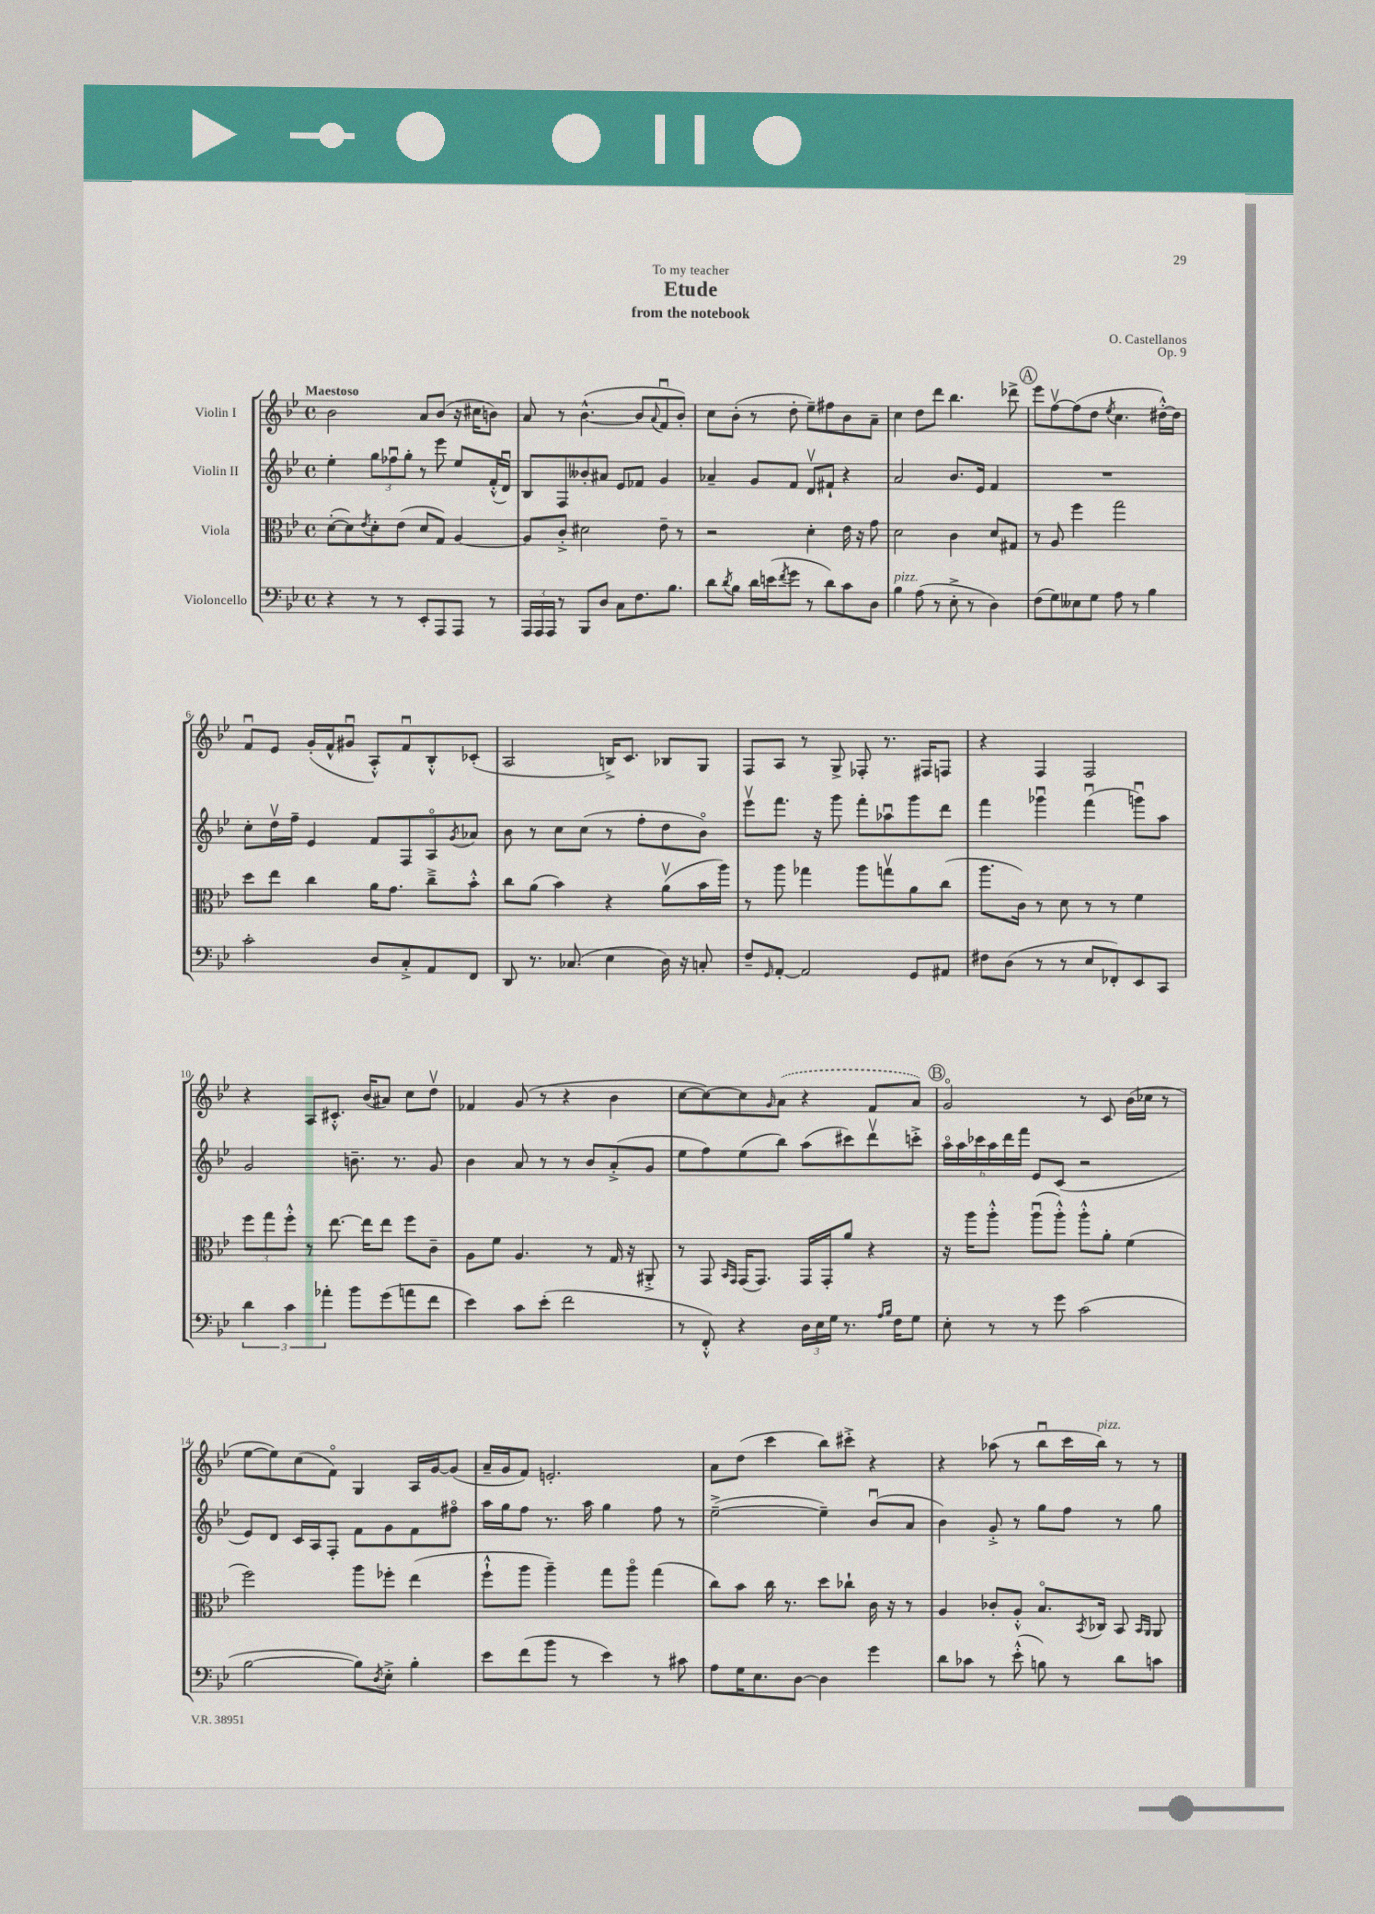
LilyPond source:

\header { title = "Etude" composer = "O. Castellanos" subtitle = "from the notebook" dedication = "To my teacher" opus = "Op. 9" }
<<
\new StaffGroup <<
\new Staff = "s0" \with { instrumentName = "Violin I" } {
    \clef treble \key bes \major \defaultTimeSignature \time 4/4 \tempo "Maestoso"
    bes'2 a'8 bes'8( r16 cis''16 b'8) |
    a'8 r8 bes'4.~-^( bes'8 \appoggiatura { a'8 } f'8\downbow bes'8-.) |
    c''8 bes'8-.( r8 d''8-. ees''8--) fis''8 bes'8 a'8-- |
    c''4 d''8 d'''8 bes''4. des'''8-> |
    \mark \markup { \circle "A" } ees'''8 f''8~\upbow f''8( d''8 \acciaccatura { ees''8 } c''4. dis''16~-.-^) dis''16 |
    f'8\downbow ees'8 g'16-.( f'16-^ gis'8\downbow a8-.-^) f'8\downbow bes8-.-^ ces'8-.( |
    a2 b16->) c'8. bes8 g8 |
    f8 a8 r8 g8-> fes8-. r8. fis16 f8 |
    r4 f4 f2 |
    r4 a8 cis'8.-.-^ bes'16( ais'8) c''8 d''8\upbow |
    fes'4 g'8( r8 r4 bes'4 |
    c''8~ c''8~) c''8 \grace { g'16 } \once \slurDashed a'8( r4 f'8 a'8) |
    \mark \markup { \circle "B" } g'2\flageolet r8 c'8 bes'16( ces''16 r8 |
    ees''8~ ees''8) c''8( f'8\flageolet) g4 a16 g'16~ g'8( |
    a'16-- g'16 f'8) e'2.-. |
    a'8 d''8( c'''4 bes''8) cis'''8-.-> r4 |
    r4 aes''8( r8 bes''8\downbow c'''16 bes''16^\markup { \italic "pizz." }) r8 r8 \bar "|." |
}
\new Staff = "s1" \with { instrumentName = "Violin II" } {
    \clef treble \key bes \major \defaultTimeSignature \time 4/4
    ees''4-. \tuplet 3/2 { g''8 fes''8\downbow g''8-. } r8 ees'''8 ees''8 f'16-.-^( d'16\downbow) |
    bes8 f8 beses'8-. ais'8 ees'8 fes'8 g'4 |
    aes'4-- g'8 f'8 d'8\upbow fis'8-! r4 |
    a'2 bes'8. ees'16 f'4 |
    \mark \markup { \circle "A" } R1 |
    c''8-. d''16\upbow f''16-- ees'4 f'8 f8 a8\flageolet \acciaccatura { g'8 } aes'8 |
    bes'8 r8 c''8 c''8( r8 f''8-. d''8 bes'8\flageolet) |
    ees'''8\upbow f'''8. r16 g'''8 f'''8-. aes''8\downbow g'''8 d'''8 |
    f'''4 ges'''4\downbow f'''4\downbow( g'''8\downbow) a''8 |
    g'2 b'8.-- r8. g'8 |
    bes'4 a'8 r8 r8 bes'8 a'8-.->( g'8 |
    ees''8 f''8) ees''8( bes''8) a''8( cis'''8) d'''8\upbow c'''8-.-> |
    \mark \markup { \circle "B" } \tuplet 6/4 { a''16\flageolet a''16 ces'''16 a''16 d'''16 f'''16 } ees'8 c'8( r2 |
    ees'8) d'8 c'16 a16 f8-. f'8 g'8 f'8 fis''8\flageolet |
    a''16 g''16 f''8 r8. a''16 g''4 f''8 r8 |
    ees''2~--->( ees''4--) bes'8\downbow( a'8 |
    bes'4) g'8-.-> r8 g''8 f''8 r8 g''8 \bar "|." |
}
\new Staff = "s2" \with { instrumentName = "Viola" } {
    \clef alto \key bes \major \defaultTimeSignature \time 4/4
    d'8~-.( d'8) \acciaccatura { ees'8 } d'8-. ees'8( d'8 g8) a4~ |
    a8 c'8-.-> dis'2 ees'8-- r8 |
    r2 d'4-. ees'16 r16 g'8 |
    d'2 c'4 d'8 gis8 |
    \mark \markup { \circle "A" } r8 a8 f''4 g''2 |
    d''8 ees''8 c''4 a'16 g'8. c''8---> bes'8-.-^ |
    c''8 a'8( bes'4) r4 a'8\upbow( bes'16 a''16) |
    r8 a''8 ges''4 a''8 g''8\upbow a'8 c''8( |
    a''8. c'16) r8 d'8 r8 r8 f'4 |
    \tuplet 3/2 { f''8 g''8 f''8-.-^ } r8 ees''8.~ ees''16 ees''8 f''8 c'8-- |
    a8 f'8 a4. r8 g16 r16 ais,8-.-> |
    r8 g,8 \grace { bes,16 g,16 } g,16( g,8.) g,16 g,16-. a'8 r4 |
    \mark \markup { \circle "B" } r16 a''16 a''8-.-^ a''8\downbow( a''8-.-^) a''8-.-^ a'8-. f'4( |
    f''2) a''8 fes''8-. ees''4( |
    f''8-!-^ a''8 a''4--) g''8 a''8\flageolet g''4( |
    c''8) bes'8 c''16 r8. d''8 ces''8-! c'16 r16 r8 |
    a4 ces'8-. a8-.-^ bes8.\flageolet \acciaccatura { bes,8 } ces16 bes,8 \grace { bes,16 a,16 } a,8 \bar "|." |
}
\new Staff = "s3" \with { instrumentName = "Violoncello" } {
    \clef bass \key bes \major \defaultTimeSignature \time 4/4
    r4 r8 r8 ees,8-. a,,8 a,,8 r8 |
    \tuplet 3/2 { a,,16 a,,16 a,,16 } r8 bes,,8 d8 c8 f8. bes8. |
    d'8 \acciaccatura { d'8 } bes8 d'16 e'16( \acciaccatura { f'8 } g'8 r8 d'8) c'8 d8 |
    bes4^\markup { \italic "pizz." } a8( r8 ees8-.-> r8 d4) |
    \mark \markup { \circle "A" } f8( g8) eeses8 g8 a8 r8 bes4 |
    c'2-. d8 c8-.-> a,8 f,8 |
    d,8 r8. ces8.( ees4 d16) r16 c8-. |
    f8-- \grace { g,16 } a,8~-. a,2 g,8 ais,8 |
    fis8 d8( r8 r8 ees8 fes,8-.) ees,8 c,8 |
    \tuplet 3/2 { d'4 c'4 aes'4-. } bes'8 g'8( a'8 f'8 |
    ees'4) c'8 ees'8-.( f'2 |
    r8 f,8-.-^) r4 \tuplet 3/2 { d16 ees16 g16 } r8. \grace { a16 bes16 } f16 g8 |
    \mark \markup { \circle "B" } ees8-. r8 r8 g'8 c'2( |
    bes2~ bes8) \acciaccatura { d8 } ees8-.-> bes4-. |
    ees'8 f'8( bes'8 r8 ees'4) r8 cis'8 |
    a8 g16 ees8. d8~ d4 g'4 |
    d'8 ces'8 r8 ees'8-.-^( b8) r8 d'8 c'8 \bar "|." |
}
>>
>>
